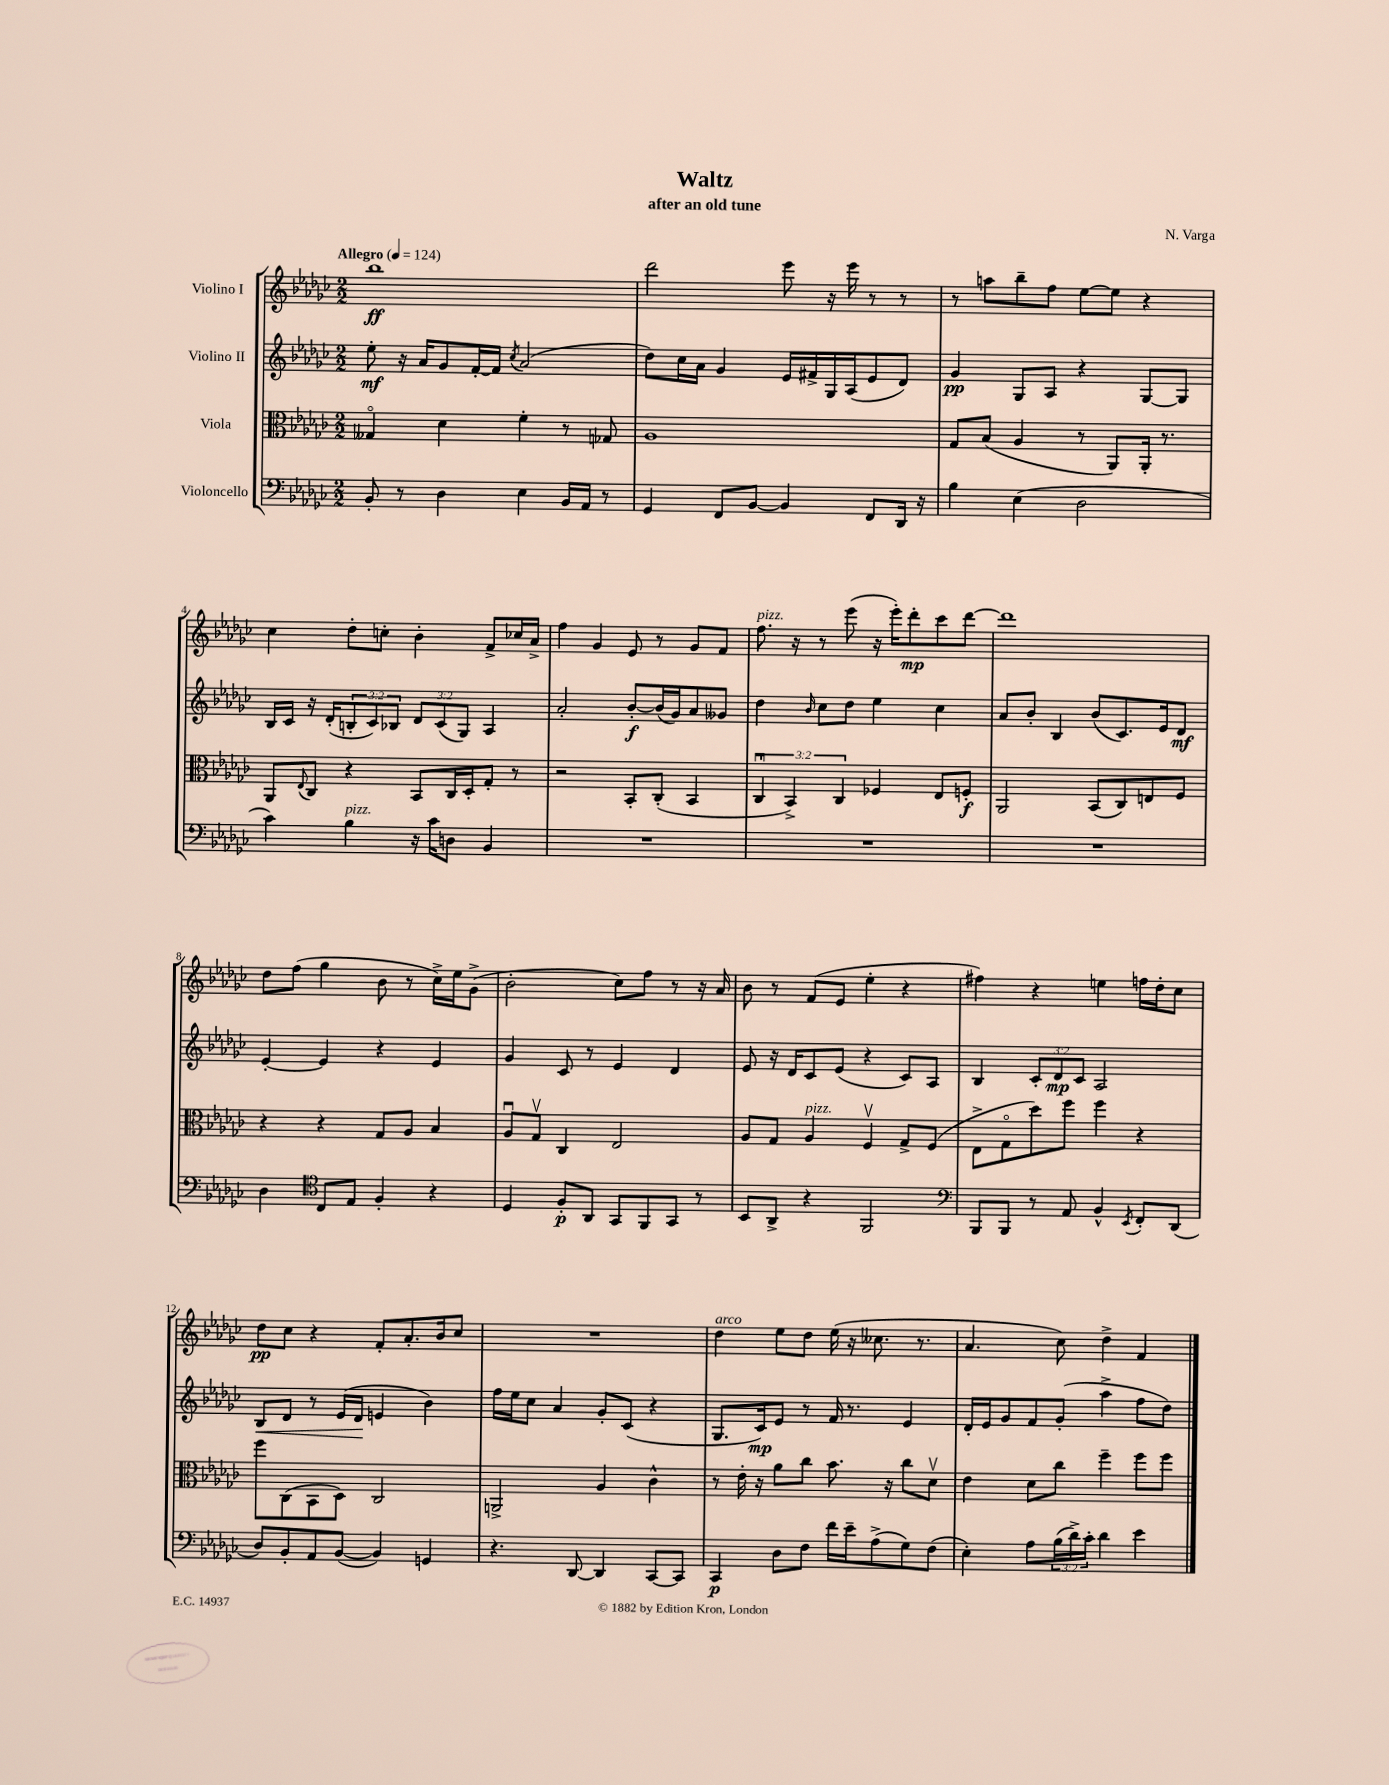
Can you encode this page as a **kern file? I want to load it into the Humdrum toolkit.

**kern	**dynam	**kern	**dynam	**kern	**dynam	**kern	**dynam
*part4	*part4	*part3	*part3	*part2	*part2	*part1	*part1
*staff4	*staff4	*staff3	*staff3	*staff2	*staff2	*staff1	*staff1
*I"Violoncello	*	*I"Viola	*	*I"Violino II	*	*I"Violino I	*
*clefF4	*	*clefC3	*	*clefG2	*	*clefG2	*
*k[b-e-a-d-g-c-]	*	*k[b-e-a-d-g-c-]	*	*k[b-e-a-d-g-c-]	*	*k[b-e-a-d-g-c-]	*
*M2/2	*	*M2/2	*	*M2/2	*	*M2/2	*
*MM124	*	*MM124	*	*MM124	*	*MM124	*
=1	=1	=1	=1	=1	=1	=1	=1
!	!	!	!	!	!	!LO:TX:a:B:t=Allegro	!
8BB-'/	.	4G--X/	.	8ee-'\	mf	1bb-	ff
8r	.	.	.	16r	.	.	.
.	.	.	.	16a-/KL	.	.	.
4D-\	.	4d-\	.	8g-/	.	.	.
.	.	.	.	[16f'/L	.	.	.
.	.	.	.	16f/JJ]	.	.	.
.	.	.	.	8qcc-/	.	.	.
4E-\	.	4f'\	.	(2a-/	.	.	.
16BB-/LL	.	8r	.	.	.	.	.
16AA-/JJ	.	.	.	.	.	.	.
8r	.	8G-X/	.	.	.	.	.
=2	=2	=2	=2	=2	=2	=2	=2
4GG-/	.	1A-	.	8dd-\L)	.	2ddd-\	.
.	.	.	.	16cc-\L	.	.	.
.	.	.	.	16a-\JJ	.	.	.
8FF/L	.	.	.	4g-/	.	.	.
[8BB-/J	.	.	.	.	.	.	.
4BB-/]	.	.	.	16e-/LL	.	8eee-\	.
.	.	.	.	16f#X^/	.	.	.
.	.	.	.	16G-/	.	16r	.
.	.	.	.	(16A-/J	.	16eee-\	.
8FF/L	.	.	.	8e-/	.	8r	.
16DD-/Jk	.	.	.	8d-/J)	.	8r	.
16r	.	.	.	.	.	.	.
=3	=3	=3	=3	=3	=3	=3	=3
4B-\	.	8G-/L	.	4g-/	pp	8r	.
.	.	(8B-/J	.	.	.	8aan\L	.
(4E-\	.	4A-/	.	8G-/L	.	8bb-~\	.
.	.	.	.	8A-/J	.	8ff\J	.
2D-\	.	8r	.	4r	.	[8ee-\L	.
.	.	8AA-/L)	.	.	.	8ee-\J]	.
.	.	16AA-'/Jk	.	[8G-/L	.	4r	.
.	.	8.r	.	.	.	.	.
.	.	.	.	8G-/J]	.	.	.
!!LO:LB:g=z
=4	=4	=4	=4	=4	=4	=4	=4
4c-\)	.	8AA-/L	.	16B-/LL	.	4cc-\	.
.	.	.	.	16c-/JJ	.	.	.
.	.	8qqE-/	.	.	.	.	.
.	.	8C-/J	.	16r	.	.	.
.	.	.	.	(16d-'/KL	.	.	.
!LO:TX:a:i:t=pizz.	!	!	!	!	!	!	!
4B-\	.	4r	.	12Bn'/	.	8dd-'\L	.
.	.	.	.	12c-/)	.	.	.
.	.	.	.	.	.	8ccn'\J	.
.	.	.	.	12B-X/J	.	.	.
16r	.	8BB-/L	.	12d-/L	.	4b-'\	.
16c-\KL	.	.	.	.	.	.	.
.	.	.	.	(12c-/	.	.	.
8Dn\J	.	16C-/L	.	.	.	.	.
.	.	.	.	12G-/J)	.	.	.
.	.	16D-'/J	.	.	.	.	.
4BB-/	.	8G-'/J	.	4A-/	.	8f^/L	.
.	.	8r	.	.	.	16cc-X/L	.
.	.	.	.	.	.	16a-^/JJ	.
=5	=5	=5	=5	=5	=5	=5	=5
1r	.	2r	.	2a-'/	.	4ff\	.
.	.	.	.	.	.	4g-/	.
.	.	8BB-'/L	.	[8b-'/L	f	8e-/	.
.	.	(8C-'/J	.	(16b-/L]	.	8r	.
.	.	.	.	16g-/J)	.	.	.
.	.	4BB-/	.	8a-/	.	8g-/L	.
.	.	.	.	8g--X/J	.	8f/J	.
=6	=6	=6	=6	=6	=6	=6	=6
!	!	!	!	!	!	!LO:TX:a:i:t=pizz.	!
1r	.	6C-u/	.	4dd-\	.	8.ff\	.
.	.	6BB-^/)	.	.	.	.	.
.	.	.	.	.	.	16r	.
.	.	.	.	16qqb-/	.	.	.
.	.	.	.	8cc-\L	.	8r	.
.	.	6C-/	.	.	.	.	.
.	.	.	.	8dd-\J	.	(8eee-\	.
.	.	4F-X/	.	4ee-\	.	16r	.
.	.	.	.	.	.	16eee-'\KL)	.
.	.	.	.	.	.	8ddd-'\	mp
.	.	8E-/L	.	4cc-\	.	8ccc-\	.
.	.	8Fn'/J	f	.	.	[8ddd-\J	.
=7	=7	=7	=7	=7	=7	=7	=7
1r	.	2AA-/	.	8a-/L	.	1ddd-]	.
.	.	.	.	8b-'/J	.	.	.
.	.	.	.	4B-/	.	.	.
.	.	(8BB-/L	.	(8b-/L	.	.	.
.	.	8C-/)	.	8.c-/)	.	.	.
.	.	8En/	.	.	.	.	.
.	.	.	.	16e-/k	.	.	.
.	.	8F/J	.	8d-/J	mf	.	.
!!LO:LB:g=z
=8	=8	=8	=8	=8	=8	=8	=8
4D-\	.	4r	.	[4e-'/	.	8dd-\L	.
.	.	.	.	.	.	(8ff\J	.
*clefC4	*	*	*	*	*	*	*
8C-/L	.	4r	.	4e-/]	.	4gg-\	.
8E-/J	.	.	.	.	.	.	.
4F'/	.	8G-/L	.	4r	.	8b-\	.
.	.	8A-/J	.	.	.	8r	.
4r	.	4B-/	.	4e-/	.	16cc-^\LL)	.
.	.	.	.	.	.	16ee-\J	.
.	.	.	.	.	.	(8g-^\J	.
=9	=9	=9	=9	=9	=9	=9	=9
4D-/	.	8A-u/L	.	4g-/	.	2b-'\	.
.	.	8G-v/J	.	.	.	.	.
8F'/L	p	4C-/	.	8c-/	.	.	.
8AA-/J	.	.	.	8r	.	.	.
8GG-/L	.	2E-/	.	4e-/	.	8cc-\L)	.
8FF/	.	.	.	.	.	8ff\J	.
8GG-/J	.	.	.	4d-/	.	8r	.
8r	.	.	.	.	.	16r	.
.	.	.	.	.	.	16a-/	.
=10	=10	=10	=10	=10	=10	=10	=10
8BB-/L	.	8A-/L	.	8e-/	.	8b-\	.
8AA-^/J	.	8G-/J	.	16r	.	8r	.
.	.	.	.	16d-/KL	.	.	.
!	!	!LO:TX:a:i:t=pizz.	!	!	!	!	!
4r	.	4A-/	.	8c-/	.	(8f/L	.
.	.	.	.	(8e-/J	.	8e-/J	.
2FF/	.	4Fv/	.	4r	.	4ee-'\	.
.	.	8G-^/L	.	8c-/L)	.	4r	.
.	.	(8F/J	.	8A-/J	.	.	.
=11	=11	=11	=11	=11	=11	=11	=11
*clefF4	*	*	*	*	*	*	*
8BBB-/L	.	8E-^\L	.	4B-/	.	4ff#X\)	.
8BBB-/J	.	8G-\	.	.	.	.	.
8r	.	8dd-\)	.	12c-'/L	.	4r	.
.	.	.	.	12d-/	mp	.	.
8AA-/	.	8ff\J	.	.	.	.	.
.	.	.	.	12c-/J	.	.	.
4BB-^^/	.	4ff\	.	2A-/	.	4een\	.
8qEE-/	.	.	.	.	.	.	.
8FF'/L	.	4r	.	.	.	16ffn\LL	.
.	.	.	.	.	.	16dd-'\J	.
(8DD-/J	.	.	.	.	.	8cc-\J	.
!!LO:LB:g=z
=12	=12	=12	=12	=12	=12	=12	=12
!	!	!	!	!	!LO:HP:b	!	!
8D-/L)	.	8ff\L	.	8B-/L	<	8dd-\L	pp
8BB-'/	.	(8C-\	.	8d-/J	.	8cc-\J	.
8AA-/	.	8BB-\	.	8r	.	4r	.
([8BB-/J	.	8D-\J)	.	(16e-/LL	.	.	.
.	.	.	.	16d-/JJ	.	.	.
4BB-/])	.	2C-/	.	4en/	[	8f'/L	.
.	.	.	.	.	.	8.a-'/	.
4GGn/	.	.	.	4b-\)	.	.	.
.	.	.	.	.	.	16b-/k	.
.	.	.	.	.	.	8cc-/J	.
=13	=13	=13	=13	=13	=13	=13	=13
4.r	.	2AAn^/	.	16ff\LL	.	1r	.
.	.	.	.	16ee-\J	.	.	.
.	.	.	.	8cc-\J	.	.	.
.	.	.	.	4a-/	.	.	.
[8DD-/	.	.	.	.	.	.	.
4DD-/]	.	4A-/	.	8g-'/L	.	.	.
.	.	.	.	(8c-/J	.	.	.
[8CC-/L	.	4c-^^\	.	4r	.	.	.
8CC-/J]	.	.	.	.	.	.	.
=14	=14	=14	=14	=14	=14	=14	=14
!	!	!	!	!	!	!LO:TX:a:i:t=arco	!
4CC-/	p	8r	.	8.G-/L	.	4dd-\	.
.	.	16e-'\	.	.	.	.	.
.	.	16r	.	16c-/k)	mp	.	.
8D-\L	.	8a-\L	.	8e-/J	.	8ee-\L	.
8F\J	.	8cc-\J	.	8r	.	8dd-\J	.
16f\LL	.	8.b-\	.	16f/	.	(16ee-\	.
16e-~\J	.	.	.	8.r	.	16r	.
(8A-^\	.	.	.	.	.	8.cc--X\	.
.	.	16r	.	.	.	.	.
8G-\)	.	8cc-\L	.	4e-/	.	.	.
.	.	.	.	.	.	8.r	.
(8F\J	.	8d-v\J	.	.	.	.	.
=15	=15	=15	=15	=15	=15	=15	=15
4E-'\)	.	4e-\	.	16d-'/LL	.	4.a-/	.
.	.	.	.	16e-/J	.	.	.
.	.	.	.	8g-/	.	.	.
8A-\L	.	8d-\L	.	8f/	.	.	.
(24B-\L	.	8cc-\J	.	(8g-'/J	.	8cc-\)	.
24d-^\)	.	.	.	.	.	.	.
24c-'\JJ	.	.	.	.	.	.	.
4d-\	.	4ff~\	.	4aa-^\	.	4dd-^\	.
4e-\	.	8ff\L	.	8ff\L	.	4f/	.
.	.	8ff\J	.	8dd-\J)	.	.	.
==	==	==	==	==	==	==	==
*-	*-	*-	*-	*-	*-	*-	*-
